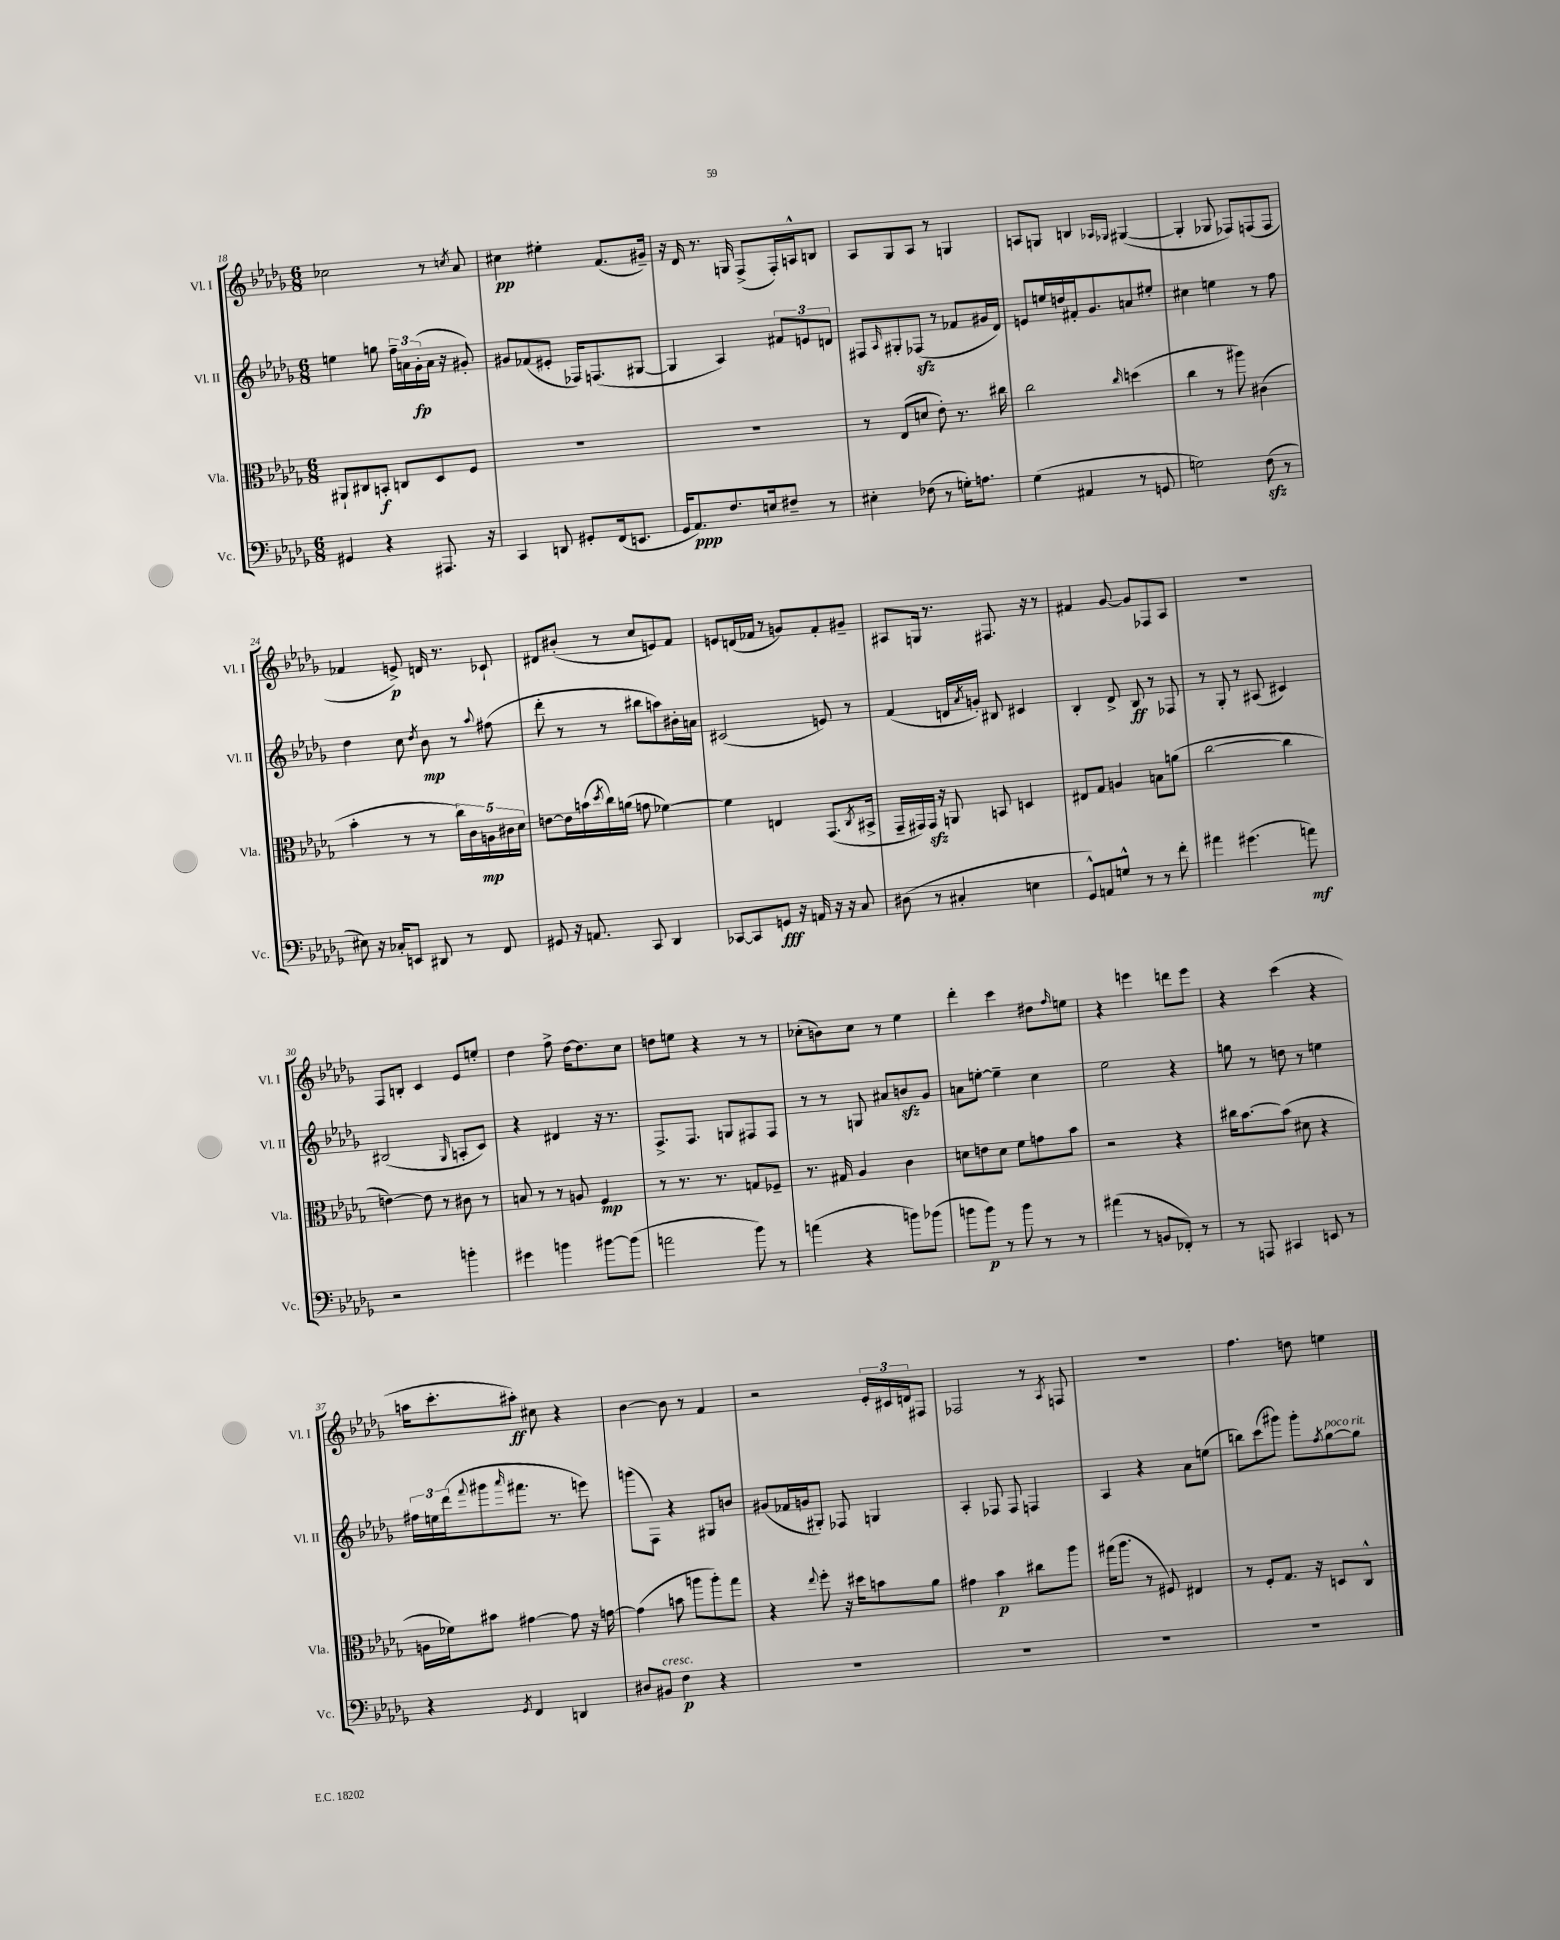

**kern	**kern	**kern	**kern
*staff4	*staff3	*staff2	*staff1
*clefF4	*clefC3	*clefG2	*clefG2
*k[b-e-a-d-g-]	*k[b-e-a-d-g-]	*k[b-e-a-d-g-]	*k[b-e-a-d-g-]
*M6/8	*M6/8	*M6/8	*M6/8
4GG#/	8AA#`/L	4ee\	2cc-\
.	8C#/	.	.
4r	8BB'/J	8gg\	.
.	8C/L	24ff~\LL	.
.	.	24a\	.
.	.	(24g-'\	.
8.AAA#/	8D-/	16a\JJ	8r
.	.	16r	.
.	.	.	8qcc/
.	8F/J	8g#'/)	8a-/
16r	.	.	.
=	=	=	=
4CC/	2.r	8g#/L	4cc#\
.	.	(8f-/	.
8DD/	.	8e#'/J	4ee#'\
8GG#'/L	.	16F-/LK)	.
.	.	(8.F/	.
(16FF/k	.	.	(8.f/L
8.EE/J	.	.	.
.	.	[8G#/J	.
.	.	.	16g#~/Jk)
=	=	=	=
16GG-/LK	2.r	4G#/]	16r
8.AA-/)	.	.	16d-/
.	.	.	8.r
8.F/	.	4A-/)	.
.	.	.	16G/
.	.	.	(8F^/L
16E/k	.	.	.
8F#~/J	.	12f#/L	16F'/L)
.	.	.	16A^^/J
.	.	12e/	.
8r	.	.	8B/J
.	.	12d/J	.
=	=	=	=
4E#'\	8r	8F#/L	8A-/L
.	.	16qqA-/	.
.	(8E-/L	8G#'/	8G-/
(8F-\	8d/J	(8F-/J	8A-/J
8r	8e-'\)	8r	8r
16G'\LK)	8.r	8f-/L	4G/
8.A\J	.	.	.
.	.	16g#/L	.
.	16cc#\	16d-/JJ)	.
=	=	=	=
(4G-\	2cc\	8e/L	8A/L
.	.	16ee/L	8G/J
.	.	16dd/	.
4AA#/	.	16f#'/J	4B/
.	.	8.g-/	.
.	.	.	16qqA-/LL
.	16qqcc/	.	16qqG-/JJ
8r	(4dd\	8a/	([4G#/
8GG/	.	8ee#'/J	.
=	=	=	=
2G\)	4cc\	4cc#\	4G#'/]
.	8r	4ee\	8G-/
.	8aa#\)	.	8F-/L)
(8F\	(4c#\	8r	(8F/
8r	.	8ff\	8F/J
=	=	=	=
8E#\)	4b-'\	4dd-\	4f-/
16r	.	.	.
16C-'/LK	.	.	.
8EE/J	8r	8cc\	8e^/)
.	.	8qdd-/	.
8DD#/	8r	8b-\	16d/
.	.	.	8.r
8r	20cc\LL)	8r	.
.	20c\	.	.
.	20A\	.	.
.	.	8qqaa-/	.
8FF/	.	(8ff#\	8c-`/
.	20c#\	.	.
.	20d-\JJ	.	.
=	=	=	=
8GG#/	[8e\L	8ddd-'\	8d#/L
16r	16e\]L	8r	(8b#'/J
8.AA/	(16b\	.	.
.	8qdd-/	.	.
.	16cc\)	8r	8r
.	(16a\JJ	.	.
8CC/	8g\	8bb#\L	8cc/L
4DD-/	[4f-\)	8aa\)	8e/)
.	.	16b#'\L	8f/J
.	.	16a\JJ	.
=	=	=	=
[8CC-/L	4f-\]	(2c#/	8e/L
8CC-/]	.	.	(16d/L
.	.	.	16f-/JJ
8GG/J	4E/	.	8r
16r	.	.	8g/L)
16AA/	.	.	.
16r	(8.GG-/L	8e/)	8f-'/
16r	.	.	.
8C/	.	8r	8g#~/J
.	8qC/	.	.
.	16BB#^/Jk	.	.
=	=	=	=
(8D#\	16GG-~/LL	(4f/	8A#/L
.	16GG#/)	.	.
8r	16GG#/JJ	.	16G/Jk
.	16r	.	8.r
4C#'/	8AA/	16d/LL	.
.	.	8qa-/	.
.	.	16g'/JJ)	.
.	8BB/	8B#/	8.F#/
4E\	4D/	4c#/	.
.	.	.	16r
.	.	.	8r
=	=	=	=
8GG-^^/L)	8E#/L	4B-'/	4f#/
8AA/	8G-/J	.	.
8G^^/J	4A/	8d-^/	[8g-/
8r	.	8B-/	8g-/]L
8r	8B\L	8r	8F-/
8f'\	(8a\J	8F-/	8A-/J
=	=	=	=
4a#\	[2cc\	8r	2.r
.	.	8G-'/	.
(4.g#\	.	8r	.
.	.	(8A#/	.
.	4cc\]	4c#/)	.
8a\)	.	.	.
=	=	=	=
2r	[4e\)	(2B#/	8F/L
.	.	.	8B'/J
.	8e\]	.	4c/
.	8r	.	.
.	.	16qqG-/	.
4b'\	8c#\	8A'/L	8e-/L
.	8r	8c/J)	8ee'/J
=	=	=	=
4g#\	8B/	4r	4dd-\
.	8r	.	.
4b\	8r	4d#/	8ff^\
.	8A/	.	[16dd-\LK
.	.	.	8.dd-\]
[8b#\L	4F/	16r	.
.	.	8.r	.
(8b#\]J	.	.	8cc\J
=	=	=	=
2a\	8r	8.F^/L	8dd\L
.	8.r	.	8ee\J
.	.	8.F/J	.
.	.	.	4r
.	8.r	.	.
.	.	8G/L	.
8b-\)	8G/L	8F#/	8r
8r	8F-~/J	8F#/J	8r
=	=	=	=
(4a\	8.r	8r	(8cc-'\L
.	.	8r	8b\)
.	16G#/	.	.
4r	4A-/	8G/	8cc-\J
.	.	8a#/L	8r
8b\L)	4c\	8b/	4ee-\
(8b-\J	.	8g-/J	.
=	=	=	=
8b\L	8d\L	8a\L	4ddd-'\
8b\J)	8e\	[8ee'\J	.
8r	8d\J	4ee~\]	4ccc\
8b\	8f\L	.	.
8r	8g\	4cc\	8dd#\L
.	.	.	16qqff/
8r	8b-\J	.	8ee\J
=	=	=	=
(4a#\	2r	2ee-\	4r
8r	.	.	4eee\
8BB/L	.	.	.
8FF-'/J)	4r	4r	8ddd\L
8r	.	.	8eee\J
=	=	=	=
8r	16cc#\LK	8gg\	4r
.	[8.b-\	.	.
8AAA/	.	8r	.
4CC#/	(8b-\]J	8dd\	(4ccc\
.	8d#\	8r	.
8EE/	4r	4ee\	4r
8r	.	.	.
=	=	=	=
4r	16A\LL	24ff#\LL	16aa\LK
.	.	24ee\	.
.	16f-\J)	.	8.ccc'\
.	.	(24ddd-\J	.
.	.	8qqfff/	.
.	8b#\J	8ggg#\	.
8qGG-/	.	16qqaaa-/	.
4FF/	[4g#\	8.fff#\J	8aa#'\J)
.	.	.	8cc#\
.	.	8.r	.
4DD/	8g#\]	.	4r
.	16r	8eee\)	.
.	[16g\	.	.
=	=	=	=
8D#/L	(4g\]	(8ggg\L	[4b-\
8BB#/J	.	8F\J)	.
4F\	8b\	4r	8b-\]
.	8aa\L	.	8r
4r	8aa'\)	8G#/L	4f/
.	8gg-\J	8b/J	.
=	=	=	=
2.r	4r	(8g#/L	2r
.	.	16f-/L	.
.	.	16g/J	.
.	8qqee-/	.	.
.	8ff'\	8G#'/J)	.
.	16r	8F-/	.
.	16dd#\LK	.	.
.	8b\	4G/	24e-'/LL
.	.	.	24c#/
.	.	.	24d/J
.	8a-\J	.	8F#/J
=	=	=	=
2.r	4g#\	4A-'/	2F-/
.	4b-\	8F-/	.
.	.	8F-/	.
.	8cc#\L	4F/	8r
.	.	.	8qA-/
.	8aa-\J	.	8F/
=	=	=	=
2.r	(16gg#\LK	4A-/	2.r
.	8.aa-\J	.	.
.	8r	4r	.
.	8F#/)	.	.
.	4E#/	8a-\L	.
.	.	(8ee\J	.
=	=	=	=
2.r	8r	8bb\L)	4.ff\
.	8F'/L	(8ccc\	.
.	8.G-/J	8ggg#\J)	.
.	.	8ggg#'\L	8dd\
.	16r	.	.
.	.	8qff/	.
.	8D/L	[8gg-\	4ee\
.	8C^^/J	8gg-\]J	.
==	==	==	==
*-	*-	*-	*-
